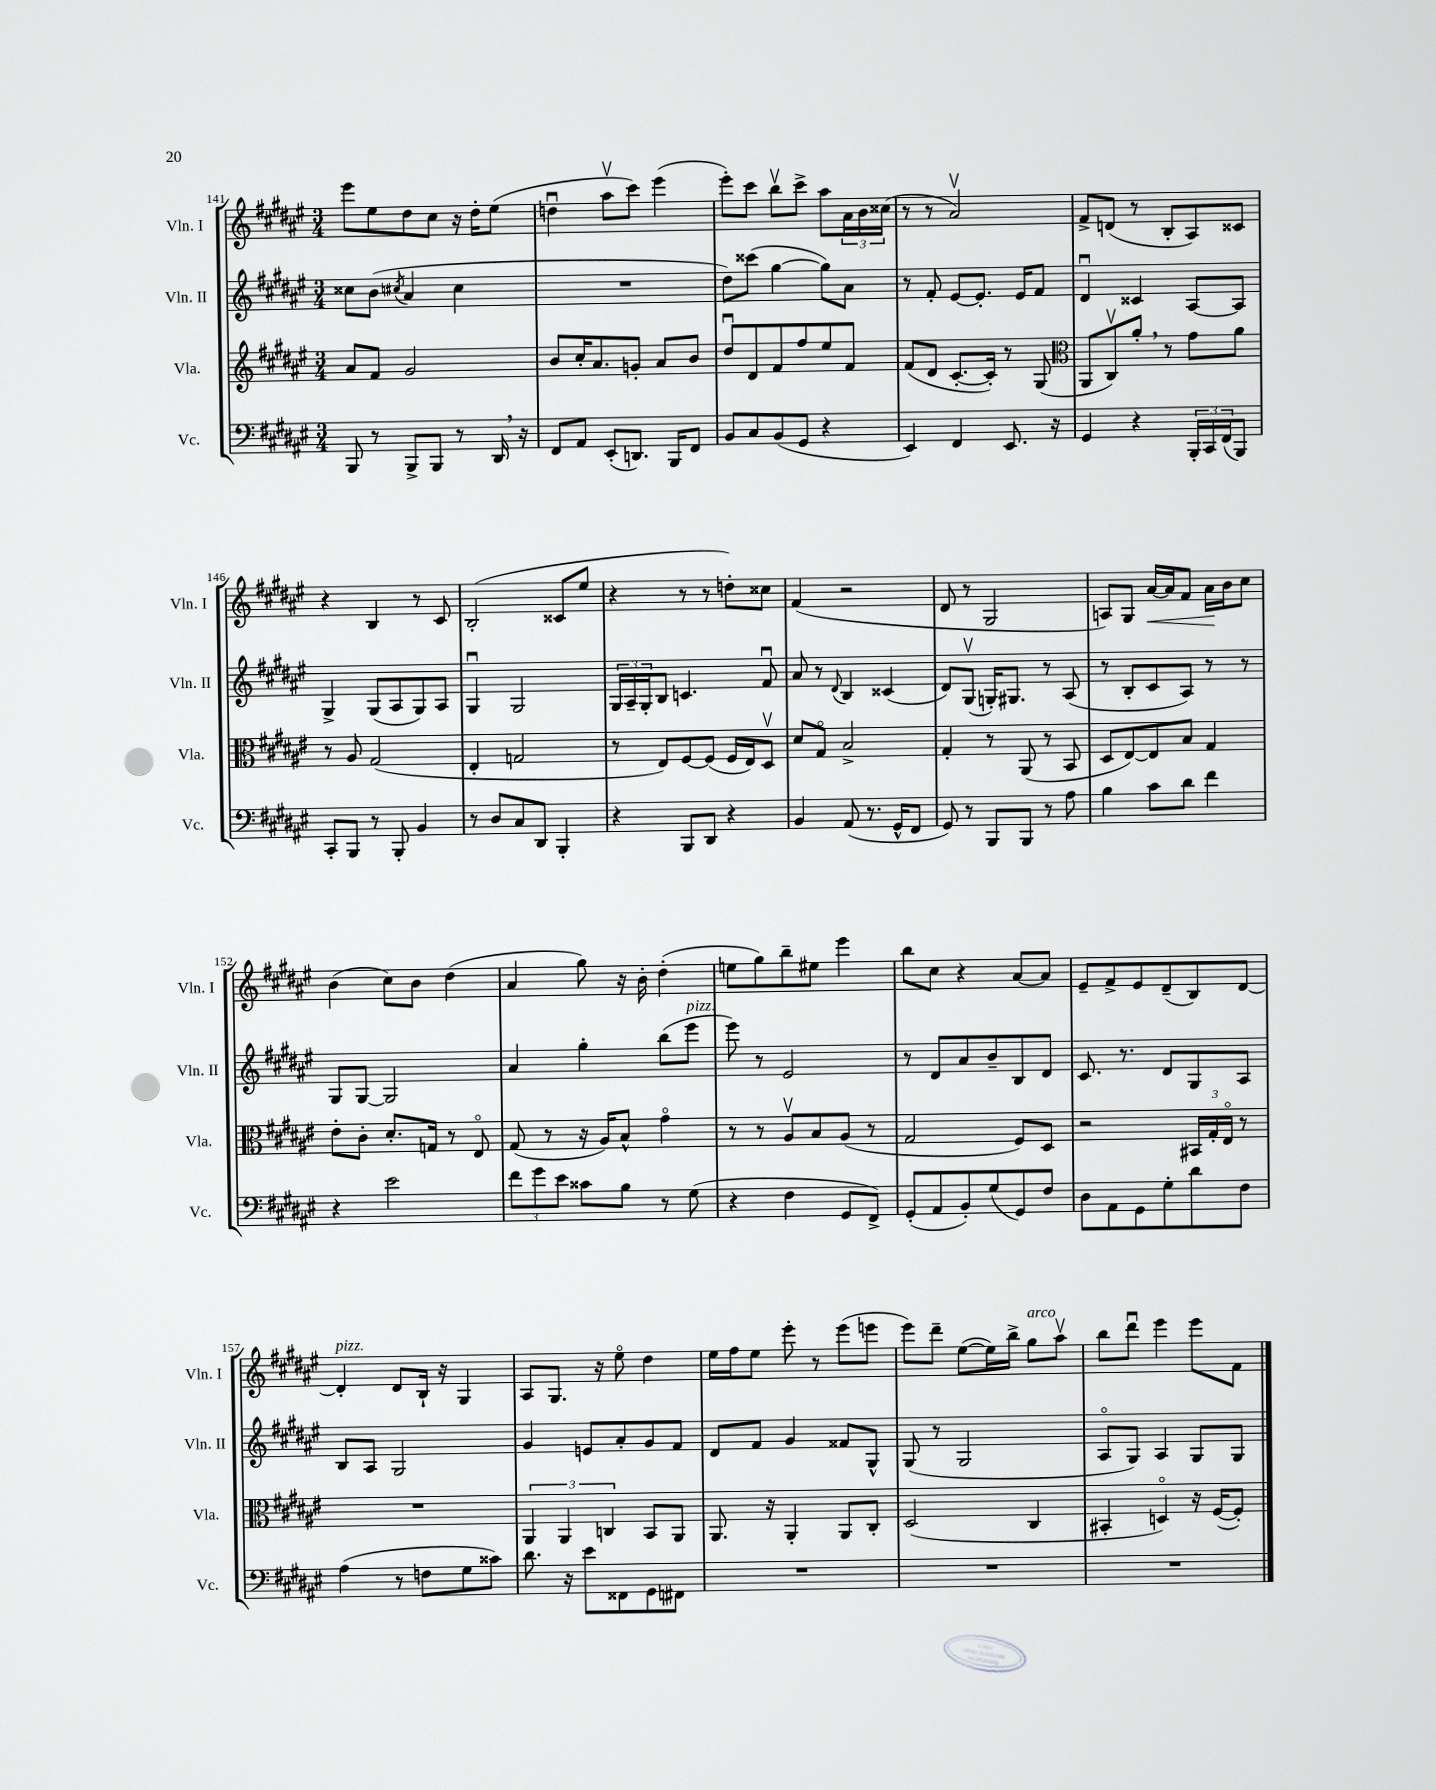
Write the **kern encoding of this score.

**kern	**kern	**kern	**kern
*staff4	*staff3	*staff2	*staff1
*clefF4	*clefG2	*clefG2	*clefG2
*k[f#c#g#d#a#e#]	*k[f#c#g#d#a#e#]	*k[f#c#g#d#a#e#]	*k[f#c#g#d#a#e#]
*M3/4	*M3/4	*M3/4	*M3/4
8BBB	8a#	8cc##	8eee#
8r	8f#	(8b	8ee#
.	.	8qcc#	.
8BBB^	2g#	4a#	8dd#
8BBB	.	.	8cc#
8r	.	4cc#	16r
.	.	.	16dd#'
16DD#	.	.	(8ee#
16r	.	.	.
=	=	=	=
8FF#	8b	2.r	4ddu
8AA#	16cc#'	.	.
.	8.a#	.	.
(8EE#'	.	.	8aa#v
8.DD)	8g'	.	8ccc#)
.	8a#	.	(4eee#
16BBB	.	.	.
8FF#	8b	.	.
=	=	=	=
8BB	8dd#u	8dd#)	8eee#')
8C#	8d#	(8ccc##	8ccc#
(8BB	8f#	[4gg#	8bbv
8GG#	8ff#	.	8ccc#^
4r	8ee#	8gg#])	8aa#
.	8f#	8a#	24a#
.	.	.	24b
.	.	.	(24cc##
=	=	=	=
4EE#)	(8f#	8r	8r
.	8d#	8f#'	8r
4FF#	[8.c#'	[8e#	2a#v)
.	.	8.e#']	.
.	16c#'])	.	.
8.EE#	8r	.	.
.	.	16e#	.
.	(8G#	8f#	.
16r	.	.	.
=	=	=	=
*	*clefC3	*	*
4GG#	8AA#	4d#u	8f#^
.	8C#v)	.	(8d
4r	8a#'	4c##	8r
.	8r	.	8B'
24BBB'	8g#	[8A#	8A#)
24CC#	.	.	.
(24FF#	.	.	.
8BBB)	8a#	8A#]	8c##
=	=	=	=
8CC#'	8r	4G#^	4r
8BBB	8A#	.	.
8r	(2G#	(8G#	4B
8BBB'	.	8A#	.
4BB	.	8G#)	8r
.	.	8A#	8c#
=	=	=	=
8r	4E#'	4G#u	(2B'
8D#	.	.	.
8C#	2G	2G#	.
8DD#	.	.	.
4BBB'	.	.	8c##
.	.	.	8ee#
=	=	=	=
4r	8r	24G#	4r
.	.	24A#~	.
.	.	24G#'	.
.	8E#)	8B	.
8BBB	[8F#	4.c	8r
8DD#	(8F#]	.	8r
4r	16F#	.	8dd')
.	16E#)	.	.
.	8D#v	8f#u	8cc##
=	=	=	=
4BB	8d#	8a#	(4f#
.	8G#o	8r	.
.	.	8qqd#	.
(8AA#	2B^	4B	2r
8.r	.	.	.
.	.	(4c##	.
16GG#^^	.	.	.
8FF#	.	.	.
=	=	=	=
8GG#)	4G#'	8d#)	8d#
8r	.	(8G#v	8r
8BBB	8r	16G')	2G#
.	.	8.G#	.
8BBB	(8AA#	.	.
8r	8r	8r	.
8A#	8BB	(8A#	.
=	=	=	=
4B	8D#	8r	8A)
.	[8E#)	8B'	8G#
8c#	8E#]	8c#	[16a#
.	.	.	16a#]
8d#	8B	8A#)	8f#
4f#	4G#	8r	16a#
.	.	.	16b
.	.	8r	8cc#
=	=	=	=
4r	8e#'	8G#	(4b
.	8c#'	[8G#	.
2e#	8.d#'	2G#]	8cc#)
.	.	.	8b
.	16G	.	.
.	8r	.	(4dd#
.	8E#o	.	.
=	=	=	=
12f#	(8G#	4a#	4a#
12g#	.	.	.
.	8r	.	.
12e#	.	.	.
8c##	16r	4gg#'	8gg#)
.	16A#)	.	.
8B	8B^^	.	16r
.	.	.	16b'
8r	4g#o	(8bb	(4dd#'
(8G#	.	8eee#	.
=	=	=	=
4r	8r	8eee#)	8ee
.	8r	8r	8gg#)
4F#	8A#v	2e#	8bb~
.	8B	.	8ee#
8GG#	(8A#	.	4eee#
8FF#^)	8r	.	.
=	=	=	=
(8GG#'	2G#	8r	8bb
8AA#	.	8d#	8cc#
8BB')	.	8a#	4r
(8G#	.	8b~	.
8GG#)	8F#)	8B	[8a#
8F#	8D#	8d#	8a#]
=	=	=	=
8D#	2r	8.c#	8e#~
8AA#	.	.	8f#^
.	.	8.r	.
8GG#	.	.	8e#
8G#'	.	8d#	(8d#~
8d#	24BB#	8G#	8B)
.	24G#'	.	.
.	24E#o	.	.
8F#	8r	8A#	[8d#
=	=	=	=
(4A#	2.r	8B	4d#']
.	.	8A#	.
8r	.	2G#	8d#
8F	.	.	16B`
.	.	.	16r
8G#	.	.	4G#
8c##)	.	.	.
=	=	=	=
8.d#	6AA#	4g#	8A#
.	.	.	8.G#
.	6AA#	.	.
16r	.	.	.
8e#	.	8e	.
.	.	.	16r
.	6C	.	.
8FF##	.	8a#'	8ee#o
8GG#	8BB	8g#	4dd#
8FF#	8AA#	8f#	.
=	=	=	=
2.r	8.AA#	8d#	16ee#
.	.	.	16ff#
.	.	8f#	8ee#
.	16r	.	.
.	4AA#'	4g#	8eee#'
.	.	.	8r
.	8AA#	8f##	(8eee#
.	8C#'	8G#^^	8eee
=	=	=	=
2.r	(2D#	(8G#	8eee#)
.	.	8r	8ddd#~
.	.	2G#	([8ee#
.	.	.	16ee#])
.	.	.	16bb^
.	4C#	.	8gg#
.	.	.	8aa#v
=	=	=	=
2.r	4BB#'	8A#o	8bb
.	.	8G#)	8ddd#u
.	4Do)	4A#	4eee#
.	16r	8G#	8eee#
.	([16F#	.	.
.	8F#'])	8G#	8f#
==	==	==	==
*-	*-	*-	*-
